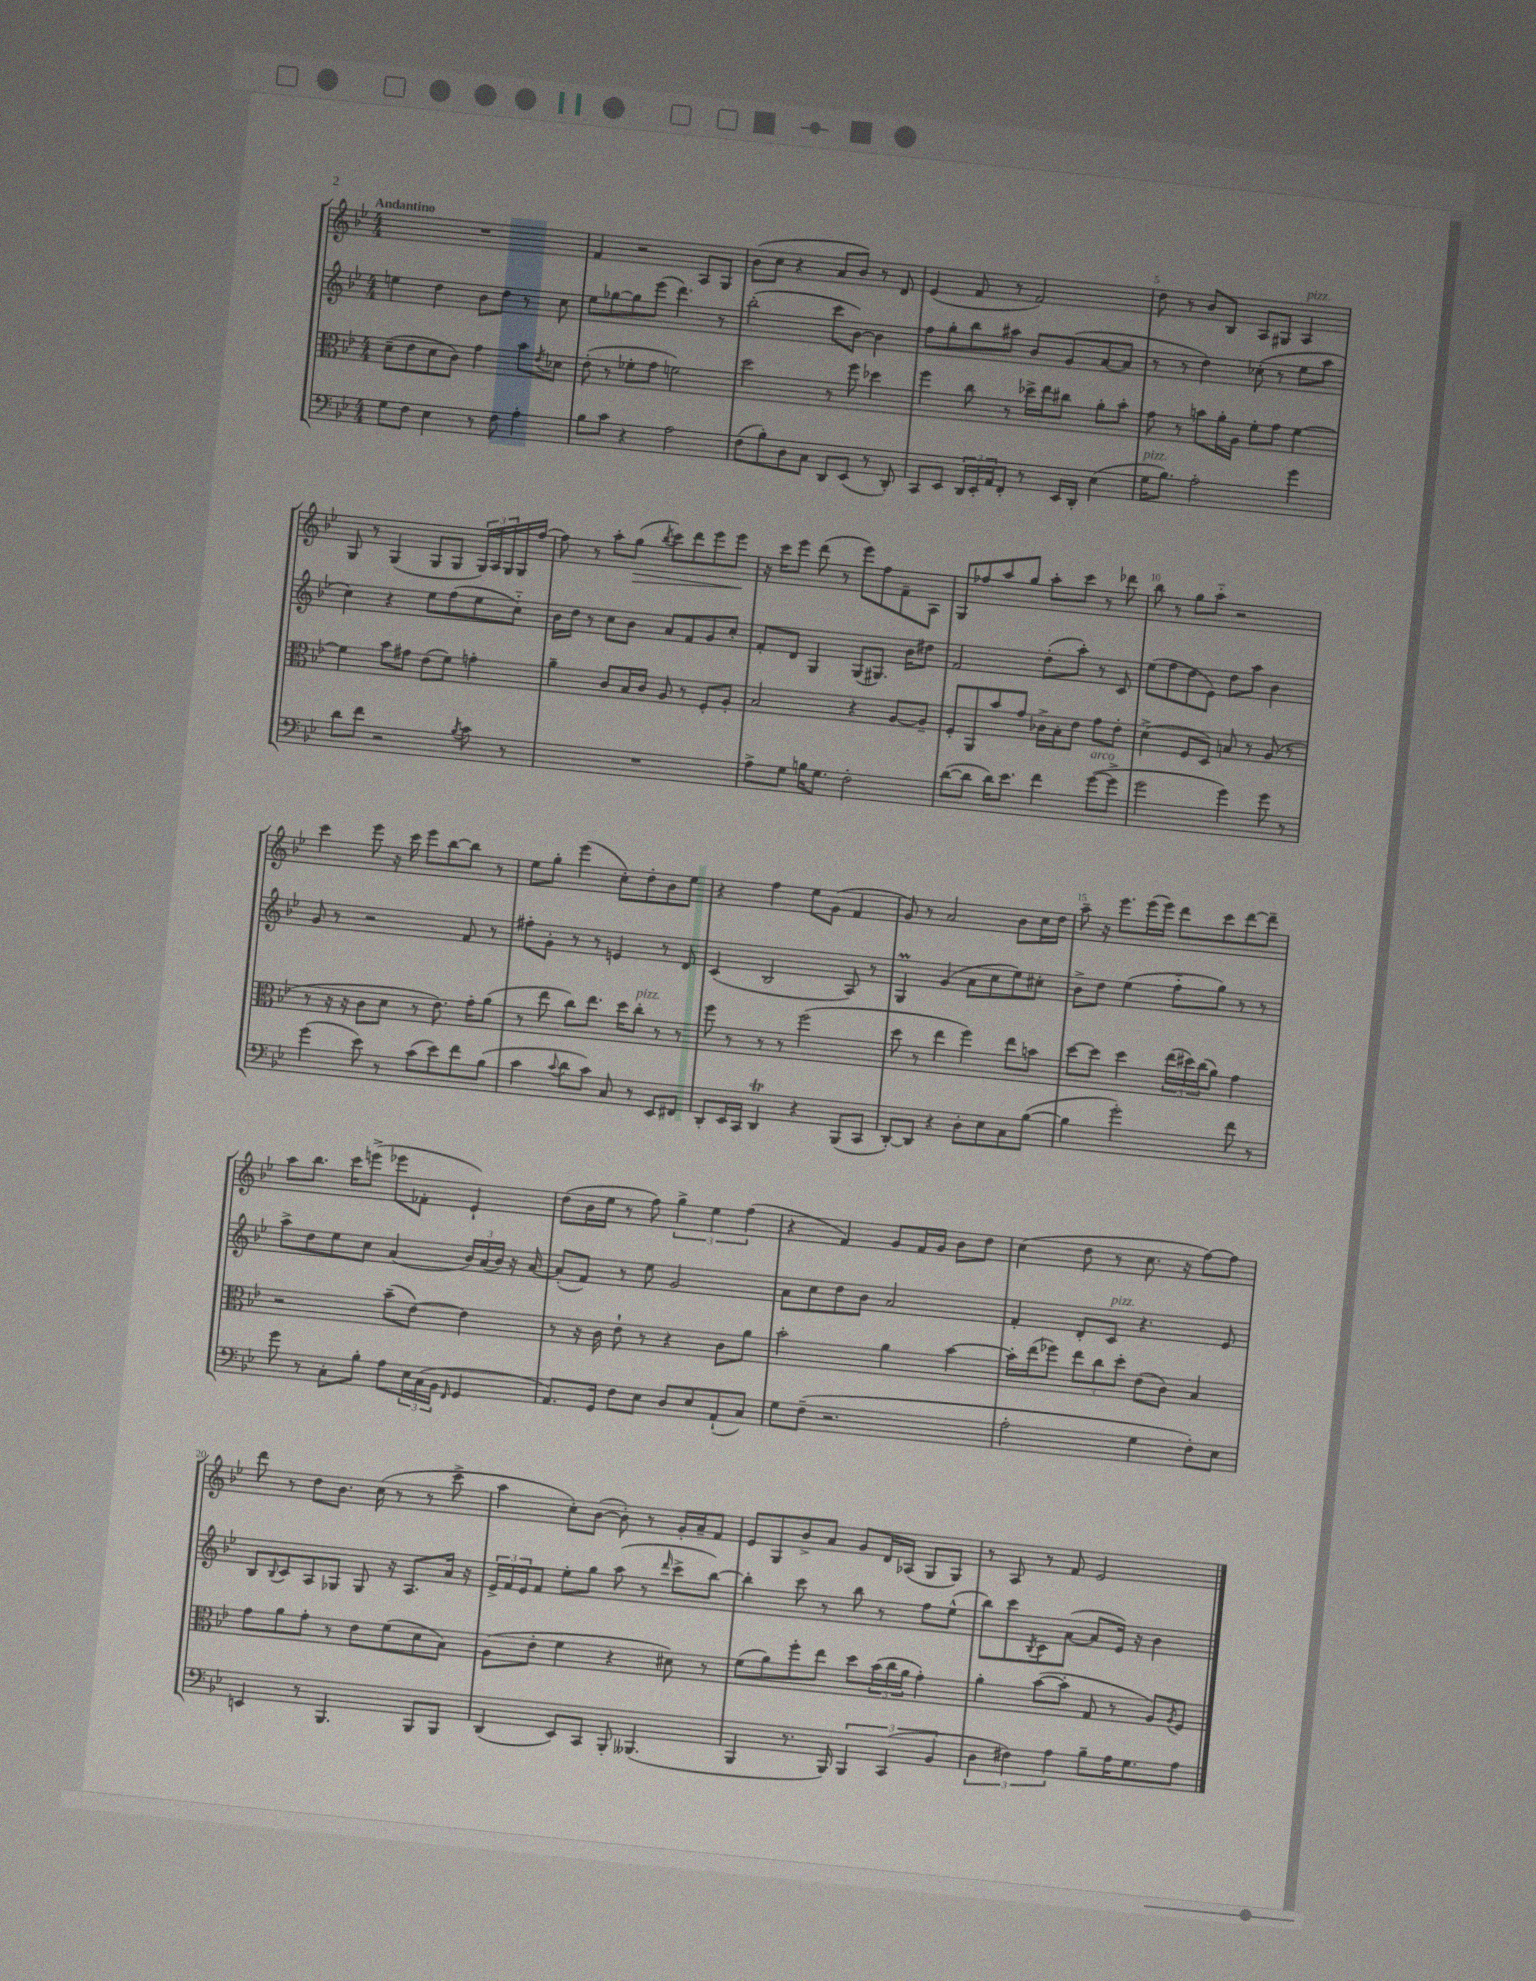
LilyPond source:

<<
\new StaffGroup <<
\new Staff = "s0" {
    \clef treble \key bes \major \numericTimeSignature \time 4/4 \tempo "Andantino"
    R1 |
    f'4 r2 a8 g8 |
    bes'8( c''8 r4 a'8 bes'8) r8 d'8 |
    ees'4( f'8 r8 f'2) |
    d''8 r8 bes'8 bes8 a8 gis8 a4^\markup { \italic "pizz." } |
    g8 r8 g4( g8 g8 \tuplet 3/2 { g16) a16 g16 } g16 f''16~ |
    f''8 r8 a''8-. g''8\>( \acciaccatura { bes''8 } c'''8) d'''8 ees'''8 ees'''8\! |
    r16 c'''16 ees'''8 d'''8( r8 ees'''8) f''8 f'8-- a8 |
    g8 fes''8 a''8 g''8 a''8-. c'''8 r8 des'''8 |
    bes''8 r8 g''8 a''8-_ r2 |
    c'''4 ees'''8 r16 c'''16 ees'''8 bes''8~ bes''8 r8 |
    ees''8 g''8-. ees'''4( c''8-.) d''8-. bes'8 ees''8 |
    r4 f''4 ees''8 g'8( f'4 |
    g'8) r8 a'2 bes'8 c''16 d''16 |
    a''8-- r16 ees'''8. ees'''16( ees'''16) d'''8 c'''8 d'''8~ d'''8-- |
    a''8 bes''8. c'''16 e'''8->( ees'''8 fes'8-. ees'4-!) |
    d''8( bes'16 ees''16 r8 f''8) \tuplet 3/2 { g''4-> ees''4 f''4( } |
    r4 f'4) g'8 f'16 g'16 bes'8 d''8 |
    c''4( d''8 r8 c''8. r16 f''8~) f''8 |
    d'''8 r8 d''8 bes'8. c''16( r8 r8 c'''8-> |
    a''4 c''8-.) bes'8~( bes'8-.) r8 g'16-. a'16-- f'8 |
    ees'8 g8 bes'8-> a'8 g'8 d'16 aes16( g8 g8) |
    r8 a8 r8 f'8 ees'2 \bar "|." |
}
\new Staff = "s1" {
    \clef treble \key bes \major \numericTimeSignature \time 4/4
    e''4 d''4 bes'8 d''8 r8 c''8 |
    ees''8 ges''8~ ges''8 ees'''8( d'''4.) r8 |
    bes''2-.( c'''8 bes'8~) bes'4 |
    f''8 g''8-. bes''8 ais''8 bes'8 g'8( a'8~ a'8 |
    r8 r8 d''4) ces''8-.( r8 ees''8 a''8 |
    c''4) r4 ees''8 f''8( ees''8 c''8-_) |
    bes'16 d''16 r8 c''8 bes'8 a'8 f'8 g'8 c''8-. |
    f'8-. d'8 g4 g8( gis8.) bes'16 dis''8 |
    f'2 d''8-.( a''8-.) r8 c'8 |
    ees''8( f''8 d''8 ees'8) d''8 a''8 bes'4 |
    g'8 r8 r2 f'8 r8 |
    fis''8-. g'8-. r8 r8 e'4 r8 d'8 |
    c'4( bes2 a8) r8 |
    g4\prall g'4( a'8 c''8 ees''8) cis''8-. |
    bes'8-> d''8 ees''4( f''8-_ g''8) r8 r8 |
    a''8-> d''8 ees''8 c''8 a'4( \tuplet 3/2 { bes'16) a'16( bes'16) } r16 a'16~ |
    a'8-.( f'8) r8 ees''8 g'2 |
    a'8 c''8 d''8 bes'8 a'2 |
    f'4-. d'8-. c'8^\markup { \italic "pizz." } r4. ees'8 |
    bes8 \appoggiatura { bes8 } c'8 a8 ges8 ges8 r16 a8. a'16 r16 |
    \tuplet 3/2 { ees'16-> f'16 ees'16 } f'8 ees''8-. g''8 a''8( r8 \grace { d'''16 } c'''8-> bes''8~) |
    bes''4-. c'''8 r8 bes''8 r8 f''8 ees''8-^( |
    bes''8) c'''8 \acciaccatura { bes8 } c'8 a'8~( a'8 ees'16) r16 bes'4 \bar "|." |
}
\new Staff = "s2" {
    \clef alto \key bes \major \numericTimeSignature \time 4/4
    d'8--( ees'8 d'8 c'8) g'4 bes'8 \acciaccatura { ees'8 } des'8 |
    ees'8-.( r8 fes'8-. g'8 f'2) |
    d''2 r8 f''8 des''4 |
    f''4 c''8 r8 des''16-> ees''16 cis''8 a'8-. bes'8-. |
    g'8 r8 b'8 a'16-. a16 f'8-. g'8 f'4~ |
    f'4 bes'8 gis'8 ees'8( f'8) g'4-. |
    a'4-- c'8 bes16 c'16 a8 r8 f8-. a8-. |
    bes2 r4 a8~ a8-- |
    f8-. a,8 bes'8 g'8 ces'16-> bes16-. ees'8 g'8 ees'8-. |
    d'4->( f8 d8) b8 r8 a8( r8 |
    r8 r16 r16 c'8 d'8 r8 ees'8.) g'16-. a'8( |
    r8 ees''8 c''8) ees''8. d''16 c''8-.^\markup { \italic "pizz." } r8 r8 |
    f''8 r8 r8 r8 f''2( |
    d''8 r8 ees''4 f''4) ees''8 b'8 |
    d''8~ d''8 d''4 \tuplet 3/2 { ees''16( dis''16) c''16( } a'8) g'4 |
    r2 bes'8--( ees'8~) ees'4 |
    r8 r16 c'16 ees'8-! r8 r4 c'8 a'8 |
    bes'2-. a'4 bes'4~ |
    bes'16-. ees''16( fes''8) \tuplet 3/2 { ees''8 c''8 d''8-. } ees'8( c'8) bes4 |
    g'8 a'8 g'8-. r8 ees'8 f'8( d'8 bes8) |
    a8( ees'8-. f'4 r4 dis'8) r8 |
    f'8( a'8) f''8-. ees''8 d''8 \tuplet 3/2 { bes'16( c''16 a'16 } g'4-.) |
    a'4-. bes'8~( bes'8-. g8 r8 a8) \acciaccatura { a8 } f8 \bar "|." |
}
\new Staff = "s3" {
    \clef bass \key bes \major \numericTimeSignature \time 4/4
    g8 f8 ees4 r8 f8 a4-. |
    bes8 c'8 r4 a2 |
    f8( bes8-.) d8 c8 d,8 ees,8( r8 d,8-.) |
    c,8 ees,8 \tuplet 3/2 { d,16 ees,16-. a,16 } f,8-. r8 ees,16 d,16-. ees4( |
    g16^\markup { \italic "pizz." } bes8.) a2-. g'4 |
    d'8 f'8 r2 \acciaccatura { bes8 } c'8 r8 |
    R1 |
    a8-> g8 b16 g8. f2-. |
    d'8~( d'8 d'16) ees'8. f'4 g'8~^\markup { \italic "arco" }( g'8-> |
    g'2 g'4) g'8 r8 |
    g'4( ees'8) r8 c'8( ees'8) f'8 bes8( |
    c'4 \appoggiatura { c'8 } d'8 c'8) c8 r8 ees,8 fis,8 |
    d,8-. ees,16 c,16 d,4\trill r4 bes,,8( c,8 |
    d,8~-.) d,8 r4 d8-. ees8 c8 bes8~( |
    bes4 g'2-.) f'8 r8 |
    g'8 r8 c8-. bes8-. a8 \tuplet 3/2 { ees16 c16( bes,16 } \grace { f,16 } g,4 |
    a,8.) g,16 f8 ees8 d8 ees8 a,8-!( c8) |
    g8 f8--( r2. |
    a2-. g4 f8-.) ees8 |
    e,4 r8 bes,,4. bes,,8 bes,,8 |
    d,4( ees,8) c,8 bes,,8-. beses,,4.( |
    bes,,4 r8. bes,,16) \tuplet 3/2 { bes,,4 c,4( bes,4 } |
    \tuplet 3/2 { d4 fis4) a4 } bes8-- a16 g8. a8 \bar "|." |
}
>>
>>
\layout { \context { \Score \override BarNumber.break-visibility = ##(#f #t #t) barNumberVisibility = #(every-nth-bar-number-visible 5) } }
